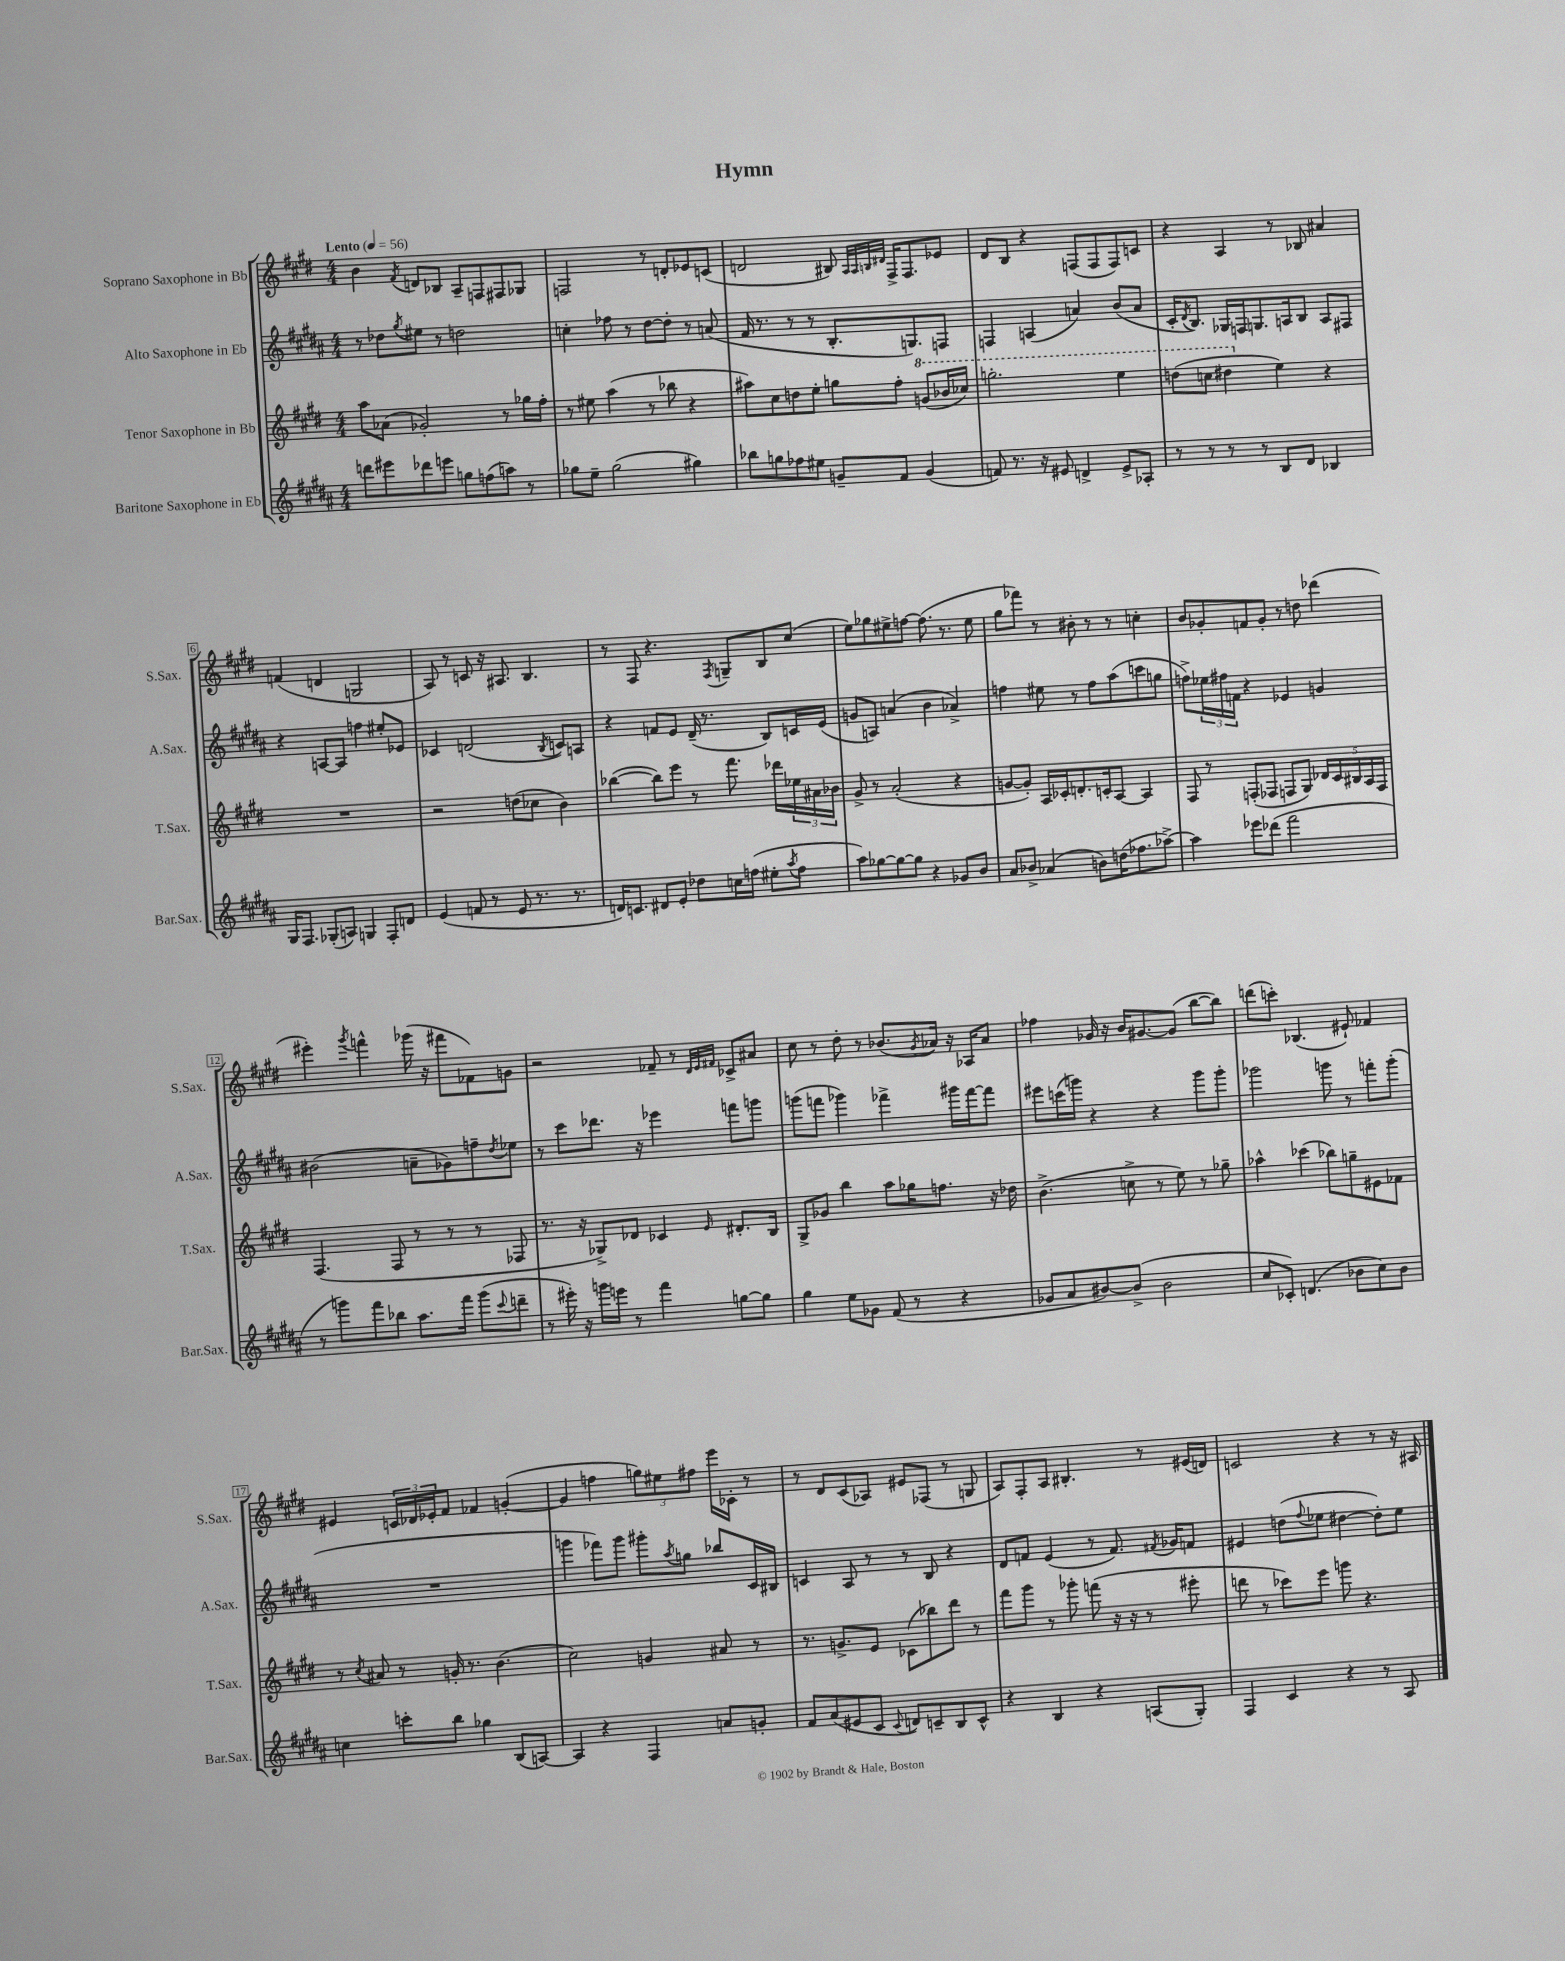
\header { title = "Hymn" }
<<
\new StaffGroup <<
\new Staff = "s0" \with { instrumentName = "Soprano Saxophone in Bb" shortInstrumentName = "S.Sax." } {
    \clef treble \key e \major \numericTimeSignature \time 4/4 \tempo "Lento" 4 = 56
    b'4 \acciaccatura { fis'8 } d'8 bes8 a8-- f8 fis8 ges8 |
    f2 r8 d'8-. ees'8 c'8( |
    d'2 bis8) \grace { a32 a32 b32 dis'32 } fis16-> fis8. ees'8 |
    dis'8 b8 r4 f8( f8 f8) c'8 |
    r4 a4 r8 bes8 ais'4 |
    f'4( d'4 g2 |
    a8) r8 c'8 r16 ais8. b4. |
    r8 fis8 r4. \acciaccatura { fis8 } g8-- b8 cis''8( |
    e''8) ges''8 eis''8-> f''8~ f''8.( r8. eis''8 |
    gis''8 fes'''8) r8 bis'8-. r8 r8 c''4-. |
    b'8 ges'8-. f'8 ges'8-. r8 d''8 des'''4( |
    eis'''4-.) \acciaccatura { gis'''8 } f'''4-^ ges'''16( r16 fis'''8 fes'8) g'8 |
    r2 fes'8-- r8 \grace { dis'32 e'32 fis'32 } ces'8-> ais'8 |
    cis''8 r8 dis''8-. r8 bes'8.( \acciaccatura { gis'8 } aes'16) r16 aes16 aes'8 |
    fes''4 ges'16 r16 b'16 gis'8.~ gis'8( b''8~ b''8) |
    d'''8( c'''8-.) bes4.( eis'8-!) fes'4 |
    eis'4 \tuplet 3/2 { c'16 des'16 ees'16-. } fis'8 fes'4 g'4~-.( |
    g'4 f''4 \tuplet 3/2 { g''8) eis''8 fis''8 } e'''16 ces'16-. r8 |
    r8 dis'8 cis'8( aes8) eis'8 fes8( r8 g8 |
    a8) fis8-. a8 bis4.-. r8 eis'16( d'16) |
    c'2 r4 r8 r16 ais16 \bar "|." |
}
\new Staff = "s1" \with { instrumentName = "Alto Saxophone in Eb" shortInstrumentName = "A.Sax." } {
    \clef treble \key b \major \numericTimeSignature \time 4/4
    r8 des''8 \acciaccatura { gis''8 } eis''8 r8 d''2 |
    c''4-. fes''8 r8 dis''8~ dis''8-. r8 a'8( |
    fis'16 r8. r8 r8 b8.-. g8.) f8 |
    f4 a4( a'4) b'8( a'8 |
    cis'16-. \acciaccatura { dis'8 } b8.) ges16 f16 g8. a16 b8 a8 fis8 |
    r4 a8~ a8 f''4 eis''8-. ees'8 |
    ces'4 d'2( \acciaccatura { b8 } c'8) a8 |
    r4 f'8 e'8 dis'16--( r8. b8) c'16 e'16( |
    g'8 a8) a'4( b'4 aes'4->) |
    f''4 eis''8 r8 f''8 ais''8( c'''8 g''8 |
    f''8->) \tuplet 3/2 { ees''16 fis''16 f'16 } r4 ees'4 g'4 |
    bis'2( a'8-- ges'8) f''8-- \acciaccatura { dis''8 } ees''8 |
    r8 cis'''8 des'''8. r16 ees'''4 f'''8 g'''8 |
    g'''8( f'''8 ges'''4) fes'''4-> gis'''16 fes'''16~ fes'''8 |
    eis'''8 c'''16( g'''16) r4 r4 g'''8 g'''8-. |
    ges'''2 g'''8 r8 f'''8-. g'''8-.( |
    R1 |
    g'''4 fes'''8) g'''8 gis'''8-. \acciaccatura { ais''8 } g''8 bes''8 cis'16 bis16 |
    c'4 ais8 r8 r8 b8 r4 |
    dis'8 f'8 e'4( r8 f'8.) \acciaccatura { fis'8 } ges'16 f'8 |
    eis'4 d''8( \appoggiatura { fis''8 } ees''8 dis''4~ dis''8-.) ees''8 \bar "|." |
}
\new Staff = "s2" \with { instrumentName = "Tenor Saxophone in Bb" shortInstrumentName = "T.Sax." } {
    \clef treble \key e \major \numericTimeSignature \time 4/4
    a''8 aes'8( ges'2-.) r8 ges''16 fis''16-. |
    r8 eis''8 a''4( r8 bes''8 r4 |
    ais''8) cis''8 d''8 e''8-. g''8 fis''8-. \ottava #1 g''!8( bes''16 ces'''16) |
    g'''2.-. e'''4 |
    d'''8( c'''8 dis'''4 \ottava #0 e''4) r4 |
    R1 |
    r2 d''8( ces''8 b'4) |
    bes''4~( bes''8) e'''8 r8 fis'''8. des'''16 \tuplet 3/2 { ees''16 ais'16 bes'16 } |
    gis'8-> r8 a'2-.( r4 |
    g'8~ g'8-.) a16 ces'16-. d'8.-. c'16-. a8~ a4 |
    fis8 r8 f8-.( fes8 f8 gis8) \tuplet 5/4 { des'16 cis'16 bis16 a16 f16 } |
    fis4.( fis8 r8 r8 r8 fes8 |
    r8. r16 ges8->) des'8 ces'4 \grace { e'16 } dis'8.-. b16 |
    gis8-> ges'8 b''4 a''8 ges''16 f''8. r16 des''16 |
    b'4.->( c''8-> r8 e''8) r8 ges''8-- |
    aes''4-^ ces'''4( bes''8) g''8-- eis'8 fes'8 |
    r8 \acciaccatura { cis''8 } ais'8 r8 g'16-. r8. b'4.( |
    cis''2) g'4 ais'8 r8 |
    r8. g'8.-> e'8 ces'8( bes''8) dis'''8 r8 |
    fis'''8 gis'''8 r8 ges'''8-. f'''8( r16 r16 r8 eis'''8-. |
    d'''8 r8 ces'''8) e'''8 g'''8 r4. \bar "|." |
}
\new Staff = "s3" \with { instrumentName = "Baritone Saxophone in Eb" shortInstrumentName = "Bar.Sax." } {
    \clef treble \key b \major \numericTimeSignature \time 4/4
    d'''8 eis'''8 des'''8 e'''8 g''8 f''8( a''8) r8 |
    ges''8 e''8-- ges''2( gis''4) |
    bes''8 g''8 fes''8 eis''8 g'8-- fis'8 g'4( |
    f'8) r8. r16 eis'8 d'4-> eis'8-> aes8-. |
    r8 r8 r8 r8 b8 dis'8 bes4 |
    gis16 fis8. ges8-.( a8) g4 fis8-. d'8 |
    e'4( f'8 r8 e'8 r8. r8. |
    d'16) c'8. dis'8 e'8-. des''8 c''16 f''16( eis''8-. \acciaccatura { ais''8 } f''8 |
    ais''8) ges''8~ ges''8~ ges''8 r4 ges'8 b'8 |
    ais'8 bes'8-> aes'4( b'8) d''16( fes''8. aes''8~->) |
    aes''4 ees'''8 des'''8( fis'''2 |
    r8 g'''8) fis'''8 bes''8 ais''8. fis'''16 g'''8( \appoggiatura { cis'''8 } d'''8-- |
    r8 eis'''16-.) r16 g'''16 e'''16 r8 fis'''4 g''8~ g''8 |
    gis''4 e''8 ges'8 fis'8( r8 r4 |
    ges'8 ais'8 bis'8~) bis'8->( bis'2 |
    cis''8 ces'8-.) d'4.( bes'8 cis''8) bes'8 |
    c''4 c'''8-. b''8 ges''4 b8( a8~) |
    a4 r4 fis4 a'8 g'8-. |
    fis'8 ais'8( eis'8 cis'8 \appoggiatura { cis'8 } d'8) c'8-- b8 c'8-^ |
    r4 b4 r4 a8( gis8-.) |
    fis4 cis'4 r4 r8 ais8 \bar "|." |
}
>>
>>
\layout { \context { \Score \override BarNumber.stencil = #(make-stencil-boxer 0.1 0.3 ly:text-interface::print) } }
